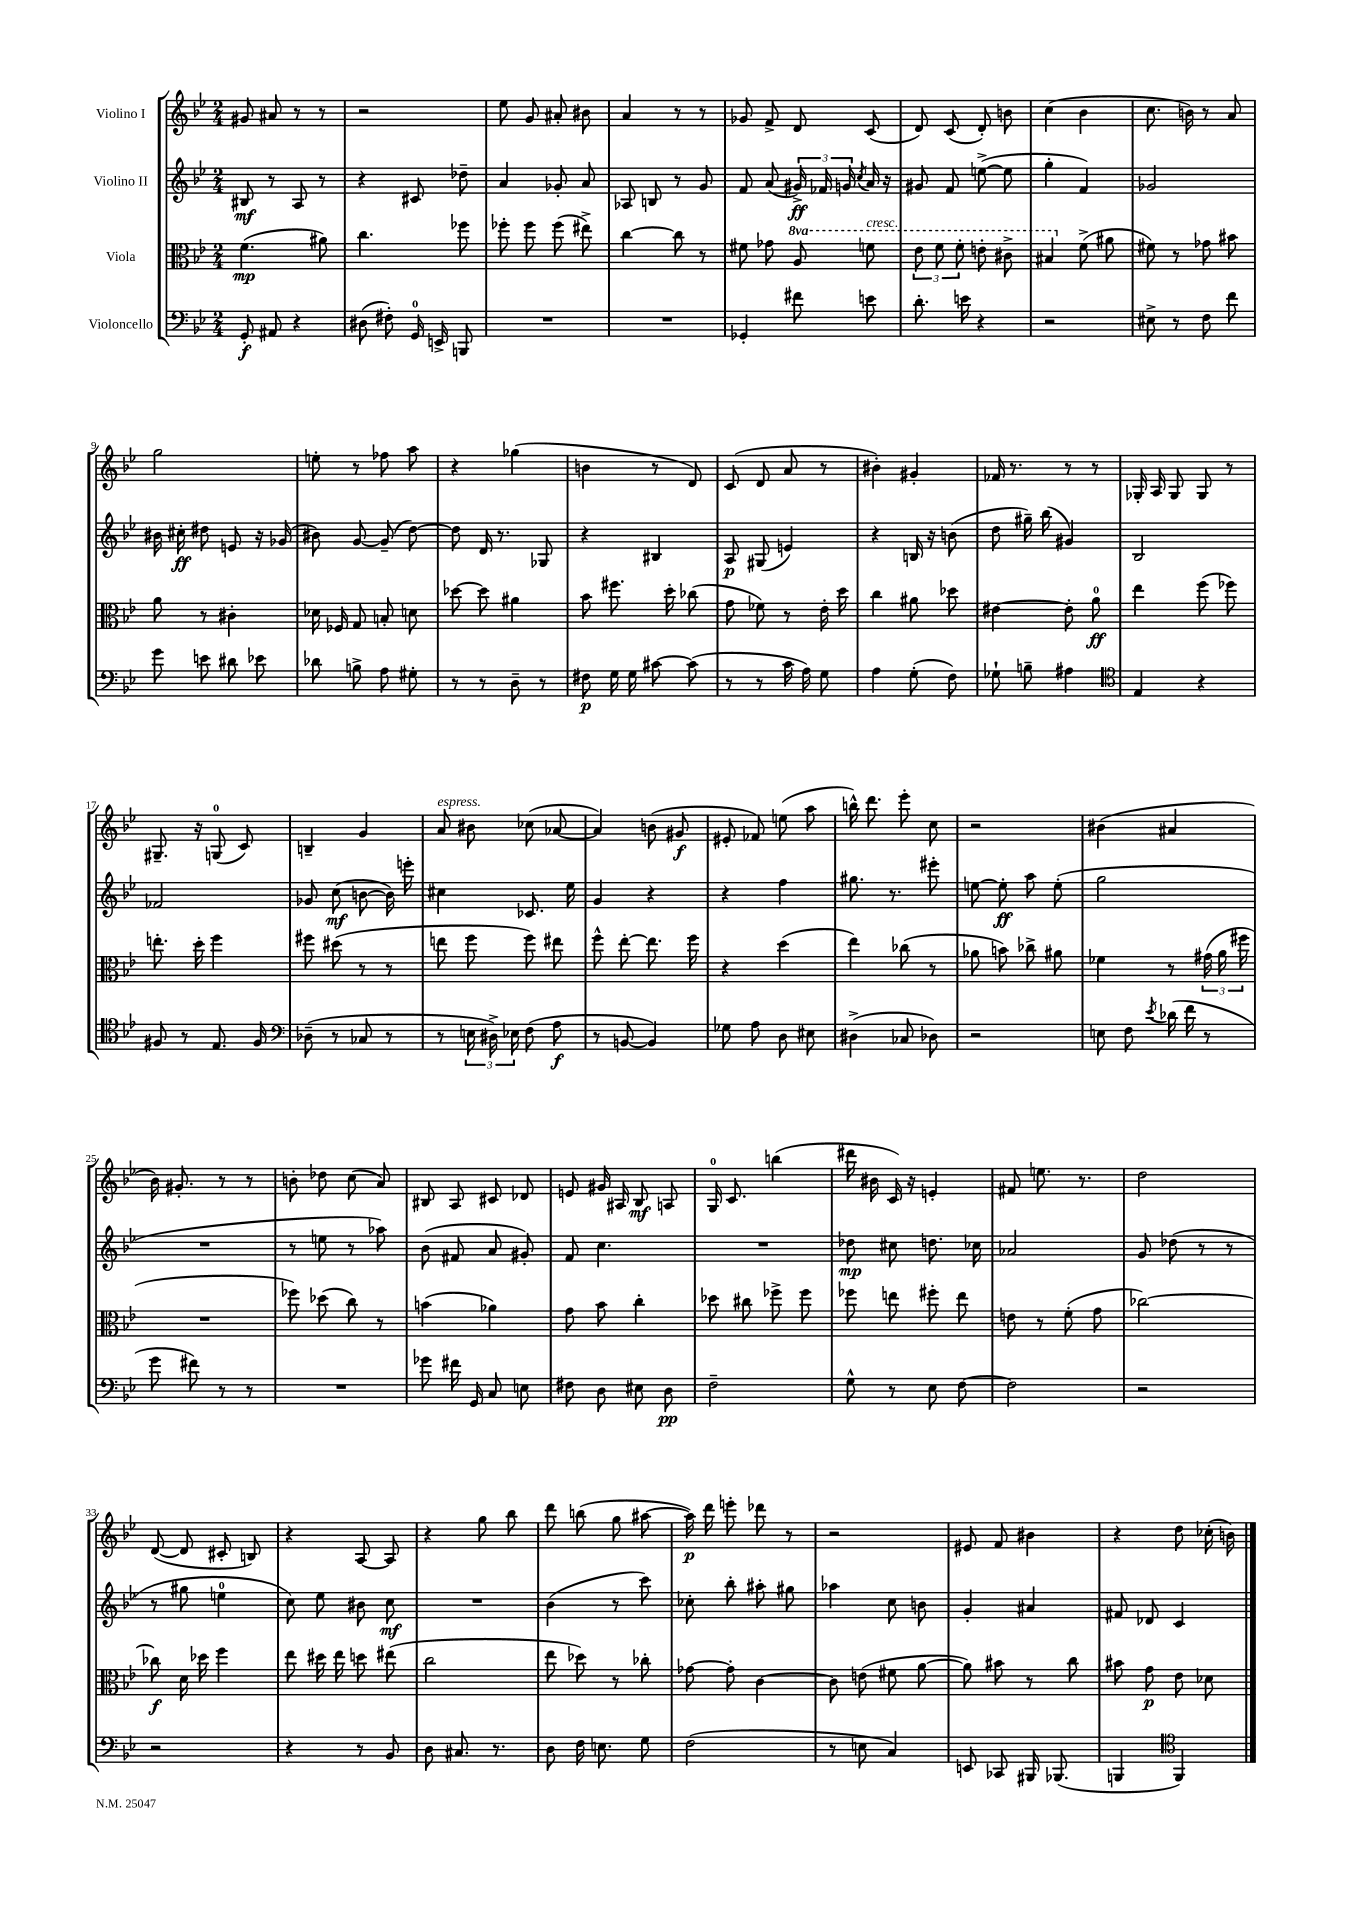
<<
\new StaffGroup <<
\new Staff = "s0" \with { instrumentName = "Violino I" } {
    \clef treble \key bes \major \numericTimeSignature \time 2/4
    \autoBeamOff gis'8 ais'8 r8 r8 |
    r2 |
    ees''8 g'8 ais'8-. bis'8 |
    a'4 r8 r8 |
    ges'8 f'8-> d'8 c'8( |
    d'8) c'8( d'8-.) b'8 |
    c''4( bes'4 |
    c''8. b'16) r8 a'8 |
    g''2 |
    e''8-. r8 fes''8 a''8 |
    r4 ges''4( |
    b'4 r8 d'8) |
    c'8( d'8 a'8 r8 |
    bis'4-.) gis'4-. |
    fes'16 r8. r8 r8 |
    ges16-. a16 ges8 ges8 r8 |
    gis8.-- r16 g8-0( c'8) |
    b4-- g'4 |
    a'8^\markup { \italic "espress." } bis'8 ces''8( aes'8~ |
    aes'4) b'8( gis'8\f |
    eis'8-. fes'8) e''8( a''8 |
    b''16-^) d'''8. ees'''8-. c''8 |
    r2 |
    bis'4( ais'4 |
    bes'16) gis'8.-. r8 r8 |
    b'8-. des''8 c''8( a'8) |
    bis8 a8 cis'8 des'8 |
    e'8 gis'16 ais16 bes8\mf a8 |
    g16-0 c'8. b''4( |
    dis'''16 bis'16 c'16) r16 e'4-. |
    fis'8 e''8. r8. |
    d''2 |
    d'8~( d'8 cis'8-. b8) |
    r4 a8~ a8 |
    r4 g''8 bes''8 |
    d'''8 b''8( g''8 ais''8~ |
    ais''16\p) d'''16 e'''8-. des'''8 r8 |
    r2 |
    eis'8 f'8 bis'4 |
    r4 d''8 ces''16-.( b'16) \bar "|." |
}
\new Staff = "s1" \with { instrumentName = "Violino II" } {
    \clef treble \key bes \major \numericTimeSignature \time 2/4
    \autoBeamOff bis8\mf r8 a8 r8 |
    r4 cis'8 des''8-- |
    a'4 ges'8-. a'8 |
    aes8 b8 r8 g'8 |
    f'8 a'8( \tuplet 3/2 { gis'16->\ff) fes'16 g'16 } \acciaccatura { c''8 } a'16 r16 |
    gis'8 f'8 e''8~->( e''8 |
    g''4-. f'4) |
    ges'2 |
    bis'16 cis''16-.\ff dis''8 e'8 r16 ges'16( |
    bis'8) g'8~ g'8--( d''8~) |
    d''8 d'16 r8. ges8 |
    r4 bis4 |
    a8\p gis8( e'4) |
    r4 b16 r16 b'8( |
    d''8 gis''16--) bes''16( gis'4) |
    bes2 |
    fes'2 |
    ges'8 c''8\mf( b'8~ b'16) e'''16-. |
    cis''4 ces'8. ees''16 |
    g'4 r4 |
    r4 f''4 |
    gis''8. r8. eis'''8-. |
    e''8~ e''8-.\ff a''8 e''8-.( |
    g''2 |
    R2 |
    r8 e''8 r8 aes''8) |
    bes'8( fis'8 a'8 gis'8-.) |
    f'8 c''4. |
    R2 |
    des''8\mp cis''8 d''8. ces''16 |
    aes'2 |
    g'8 des''8( r8 r8 |
    r8 gis''8 e''4-0 |
    c''8) ees''8 bis'8 c''8\mf |
    R2 |
    bes'4( r8 c'''8) |
    ces''8-. bes''8-. ais''8-. gis''8 |
    aes''4 c''8 b'8 |
    g'4-. ais'4 |
    fis'8 des'8 c'4 \bar "|." |
}
\new Staff = "s2" \with { instrumentName = "Viola" } {
    \clef alto \key bes \major \numericTimeSignature \time 2/4 \set Staff.ottavationMarkups = #ottavation-simple-ordinals
    \autoBeamOff f'4.\mp( ais'8) |
    c''4. fes''8 |
    fes''8-. fes''8 fes''8( eis''8->) |
    c''4~ c''8 r8 |
    fis'8 ges'8 \ottava #1 a'8 f''!8^\markup { \italic "cresc." } |
    \tuplet 3/2 { ees''8 f''8 f''8-. } e''8-. cis''8-> |
    bis'4 \ottava #0 f'8->( ais'8 |
    fis'8) r8 ges'8 bis'8 |
    a'8 r8 cis'4-. |
    des'16 fes16 g8 b8-. d'8 |
    des''8~ des''8 ais'4 |
    bes'8 fis''8. d''16-. ces''8( |
    g'8 fes'8) r8 ees'16-. d''16 |
    c''4 ais'8 des''8 |
    eis'4~ eis'8-. a'8-0\ff |
    ees''4 f''8( fes''8) |
    e''8.-. d''16-. f''4 |
    fis''8 dis''8( r8 r8 |
    e''8 f''8 f''8) eis''8 |
    f''8-^ ees''8~-. ees''8. f''16 |
    r4 d''4( |
    ees''4) ces''8( r8 |
    aes'8 b'8) ces''8-> ais'8 |
    fes'4 r8 \tuplet 3/2 { gis'16( a'16 fis''16 } |
    R2 |
    fes''8) des''8( c''8) r8 |
    b'4( aes'4) |
    g'8 bes'8 c''4-. |
    des''8 cis''8 fes''8-> fes''8 |
    fes''8 e''8 fis''8-. e''8 |
    e'8 r8 f'8-.( g'8 |
    ces''2~) |
    ces''8\f d'16 des''16 f''4 |
    ees''8 dis''16 ees''16 d''8 eis''8( |
    c''2 |
    ees''8 des''8) r8 ces''8-. |
    ges'8~ ges'8-. c'4~ |
    c'8 e'8( fis'8 a'8~ |
    a'8) bis'8 r8 c''8 |
    bis'8 g'8\p ees'8 des'8 \bar "|." |
}
\new Staff = "s3" \with { instrumentName = "Violoncello" } {
    \clef bass \key bes \major \numericTimeSignature \time 2/4
    \autoBeamOff g,8-.\f ais,8 r4 |
    dis8( fis8-.) g,16-0 e,16-> b,,8 |
    R2 |
    R2 |
    ges,4-. fis'8 e'8 |
    d'8.-. e'16 r4 |
    r2 |
    eis8-> r8 f8 f'8 |
    g'8 e'8 dis'8 ees'8 |
    des'8 b8-> a8 gis8-. |
    r8 r8 d8-- r8 |
    fis8\p g16 g16 cis'8~ cis'8( |
    r8 r8 c'16 a16) g8 |
    a4 g8-.( f8) |
    ges8-! b8-- ais4 |
    \clef tenor ees4 r4 |
    fis8 r8 ees8. fis16 |
    \clef bass des8--( r8 ces8 r8 |
    r8 \tuplet 3/2 { e16 dis16->) ees16 } f8( a8\f |
    r8 b,8~ b,4) |
    ges8 a8 d8 eis8 |
    dis4->( ces8 des8) |
    r2 |
    e8 f8 \acciaccatura { ees'8 } des'16( f'16 r8 |
    g'8 fis'8) r8 r8 |
    R2 |
    ges'8 fis'16 g,16 c8 e8 |
    fis8 d8 eis8 d8\pp |
    f2-- |
    g8-^ r8 ees8 f8~ |
    f2 |
    r2 |
    r2 |
    r4 r8 bes,8 |
    d8 cis8. r8. |
    d8 f16 e8. g8 |
    f2( |
    r8 e8 c4) |
    e,8 ces,8 bis,,16 bes,,8.( |
    b,,4 \clef tenor f,4) \bar "|." |
}
>>
>>
